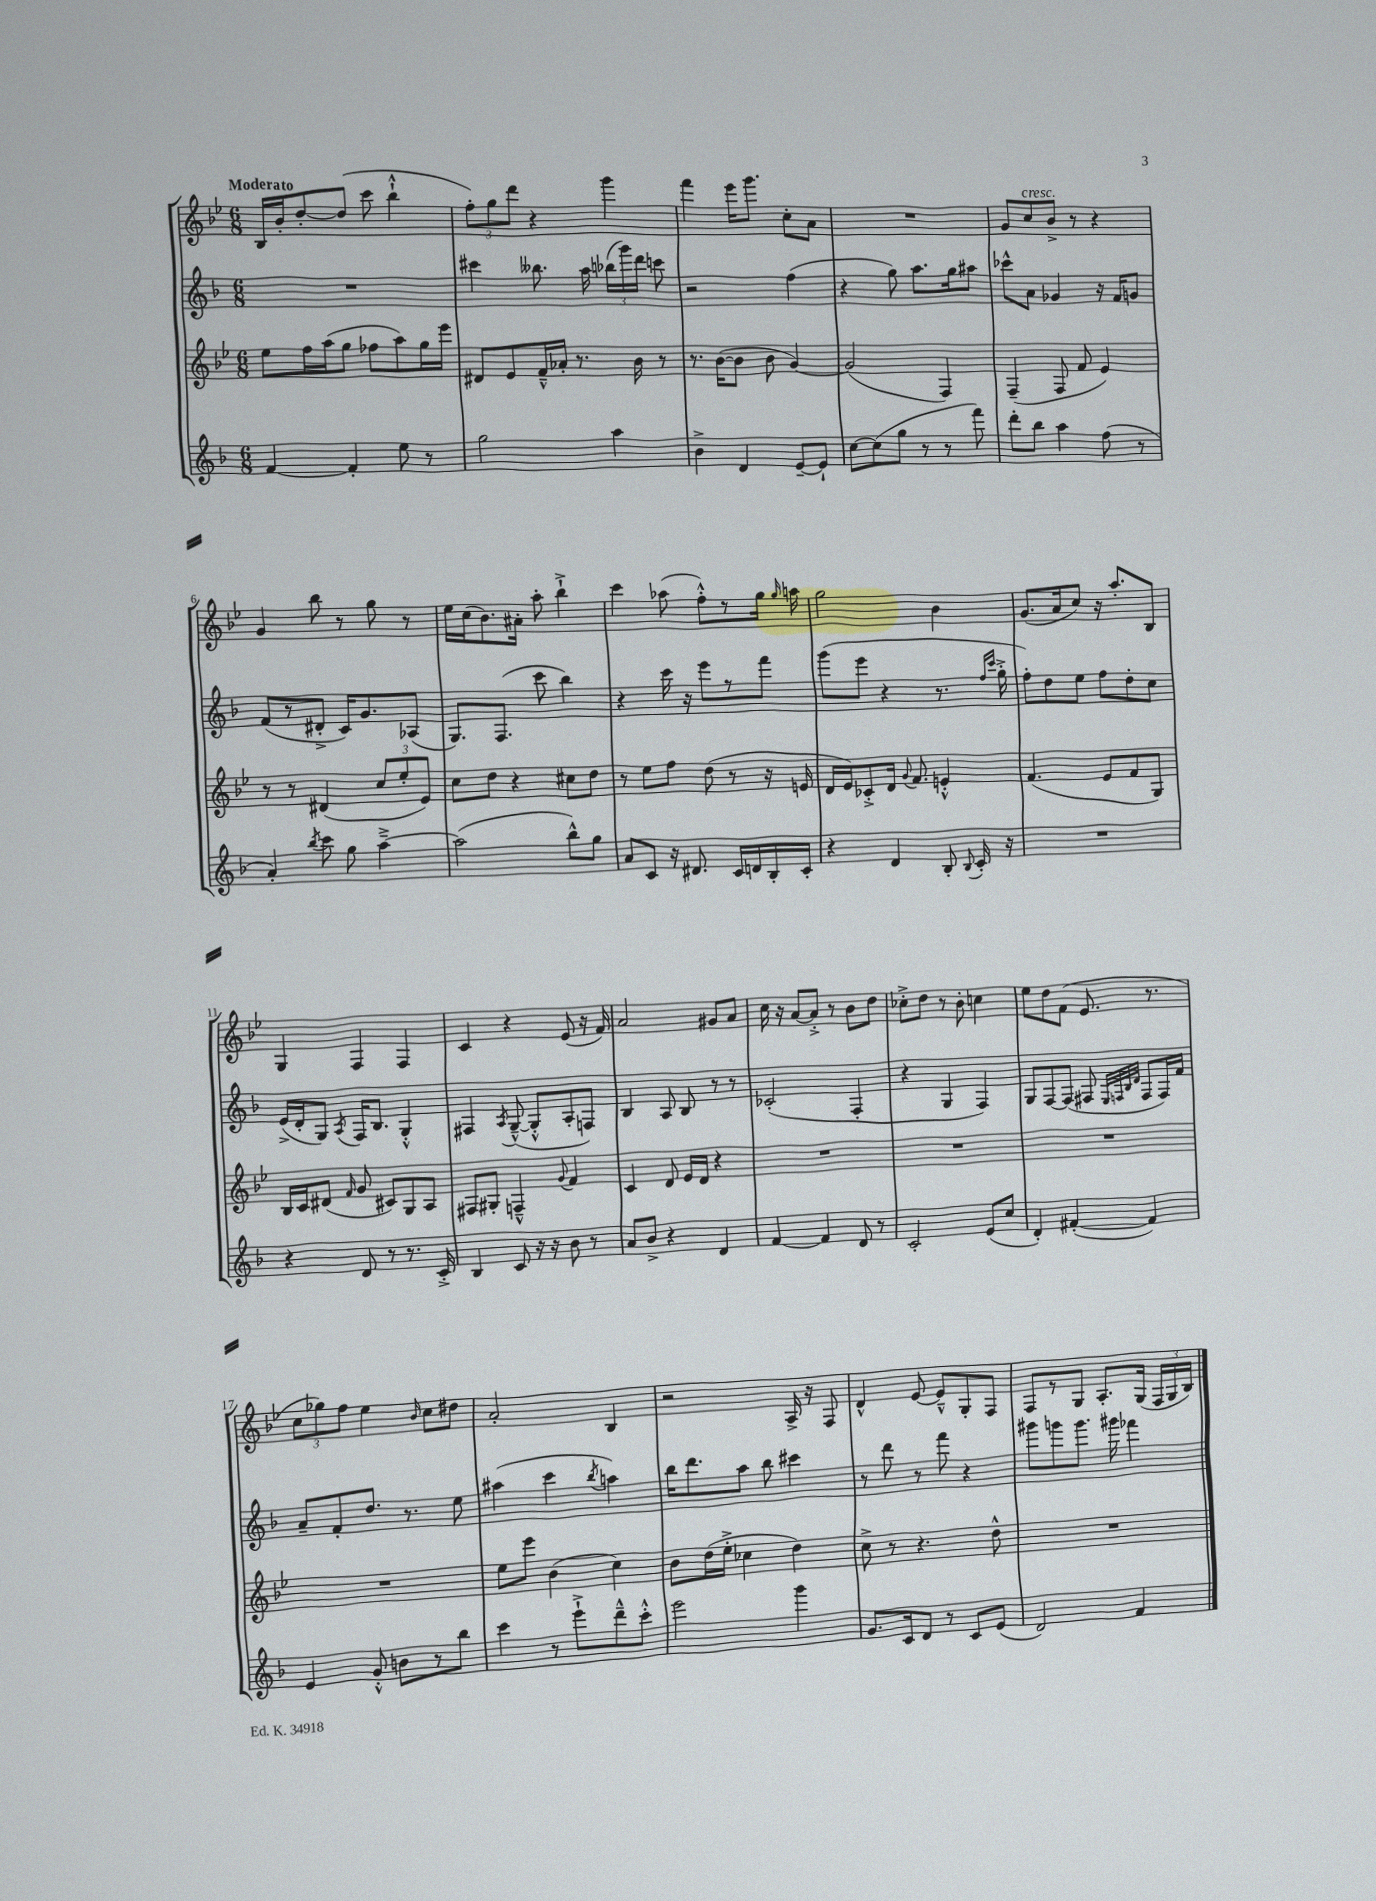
<<
\new StaffGroup <<
\new Staff = "s0" {
    \clef treble \key bes \major \numericTimeSignature \time 6/8 \tempo "Moderato"
    \autoBeamOff bes16[ bes'16-. d''8~-. d''8]( c'''8 bes''4-!-^ |
    \tuplet 3/2 { f''8[-.) g''8 d'''8] } r4 g'''4 |
    f'''4 ees'''16[ g'''8.] c''8[-. a'8] |
    R2. |
    g'8[ c''8^\markup { \italic "cresc." } bes'8]-> r8 r4 |
    g'4 bes''8 r8 g''8 r8 |
    ees''16[ c''16( bes'8.) ais'16]-. a''8-. bes''4-!-> |
    c'''4 aes''8( f''8[-.-^) r8 g''16] \grace { g''16 } a''16 |
    g''2 bes'4 |
    g'8.[( a'16 c''8]) r16 a''8.[-. bes8] |
    g4 f4 f4 |
    c'4 r4 ees'8( r16 f'16) |
    a'2 gis'8[ a'8] |
    c''16 r16 a'8[~ a'8]-.-> r8 bes'8[ d''8] |
    ces''8[-.-> d''8] r8 bes'8-. c''4 |
    ees''8[ d''8 f'8]( ees'8. r8. |
    \tuplet 3/2 { c''8[ ges''8) f''8] } ees''4 \grace { bes'16 } c''8[ dis''8] |
    a'2-. bes4 |
    r2 a16-> r16 f8 |
    d'4-^ ees'8~ ees'8[---^ g8-. f8] |
    f8[ r8 g8] a8.[-. g16]( \tuplet 3/2 { f16[ g16 bes16]) } \bar "|." |
}
\new Staff = "s1" {
    \clef treble \key f \major \numericTimeSignature \time 6/8
    \autoBeamOff R2. |
    cis'''4 beses''8. a''16 \tuplet 3/2 { bes''16[( g'''16) d'''16] } c'''8 |
    r2 f''4( |
    r4 g''8) a''8.[ g''16 ais''8] |
    ces'''8[-^ a'8] ges'4 r16 f'16[ g'8] |
    f'8[( r8 dis'8]-.-> c'16[) g'8. aes8]( |
    g8.[) f8.]( c'''8 bes''4) |
    r4 c'''16 r16 e'''8[ r8 f'''8] |
    g'''8[( e'''8] r4 r8. \grace { f''16[ c'''16] } g''16-.-> |
    f''8[-.) d''8 e''8] f''8[ d''8-. c''8] |
    e'16[->( d'16-. g8]) \acciaccatura { a8 } f16[ bes8.] g4-.-^ |
    fis4 \acciaccatura { a8 } g8~---^( g8[-.-^ a8-. f8]) |
    bes4 a8 bes8 r8 r8 |
    ces'2-.( f4-. |
    r4 g4 f4) |
    g8[ f8~ f8]( fis8 \grace { e32[ f32 bes32 d'32] } f8[ f16) f'16] |
    a'8[-- f'8-. d''8.] r8. e''8 |
    ais''4( c'''4 \acciaccatura { bes''8 } a''4) |
    bes''16[ d'''8. a''8] bes''8 cis'''4 |
    r8 d'''8 r8 f'''8 r4 |
    gis'''8[ g'''8 g'''8.] gis'''16 fes'''4 \bar "|." |
}
\new Staff = "s2" {
    \clef treble \key bes \major \numericTimeSignature \time 6/8
    \autoBeamOff ees''8[ f''16 a''16( g''8] fes''8[ a''8) g''16 ees'''16] |
    dis'8[ ees'8 f'16---^ aes'16]-. r8. bes'16 r8 |
    r8. bes'16[~( bes'8] bes'8 g'4~) |
    g'2( f4) |
    f4--( f8 f'8 ees'4) |
    r8 r8 dis'4( \tuplet 3/2 { c''8[ ees''8-. ees'8]) } |
    c''8[ d''8] r4 cis''8[ d''8] |
    r8 ees''8[ f''8] d''8( r8 r16 e'16 |
    d'16[ ees'16) ces'8-.-> d'16] \appoggiatura { g'8 } f'8. e'4-.-^ |
    f'4.( ees'8[ f'8 g8]) |
    bes16[ c'16 dis'8]( \grace { f'16 } g'8 cis'8[) g8 a8] |
    fis8[ gis8]-. f4---^ \appoggiatura { g'8 } f'4 |
    c'4 d'8 ees'16[ d'16] r4 |
    R2. |
    R2. |
    R2. |
    R2. |
    ees''8[ ees'''8] bes'4( c''4) |
    bes'8[ d''16( ees''16]-.-> ces''4 d''4) |
    c''8-> r8 r4. d''8-^ |
    R2. \bar "|." |
}
\new Staff = "s3" {
    \clef treble \key f \major \numericTimeSignature \time 6/8
    \autoBeamOff f'4~ f'4-. e''8 r8 |
    g''2 a''4 |
    bes'4-> d'4 e'8[~-- e'8]-! |
    c''8[~ c''8( g''8] r8 r8 f'''8) |
    d'''8[-. bes''8] a''4 f''8( r8 |
    a'4-.) \acciaccatura { bes''8 } c'''8 g''8 a''4~---> |
    a''2( bes''8[-^) g''8] |
    a'8[ c'8] r16 dis'8. c'16[ d'16 bes16-. c'16]-. |
    r4 d'4 bes8-. \appoggiatura { bes8 } c'16-. r16 |
    R2. |
    r4 d'8 r8 r8. c'16-.-> |
    bes4 c'8 r16 r16 bes'8 r8 |
    a'8[ bes'8]-> r4 d'4 |
    f'4~ f'4 d'8 r8 |
    c'2-. e'8[( c''8] |
    d'4-.) fis'4~-.( fis'4) |
    e'4 g'8-.-^ b'8[ r8 bes''8] |
    c'''4 r8 e'''8[-!-> d'''8---^ c'''8]-.-^ |
    e'''2 g'''4 |
    g'8.[ c'16 d'8] r8 c'8[ e'8]( |
    d'2) f'4 \bar "|." |
}
>>
>>
